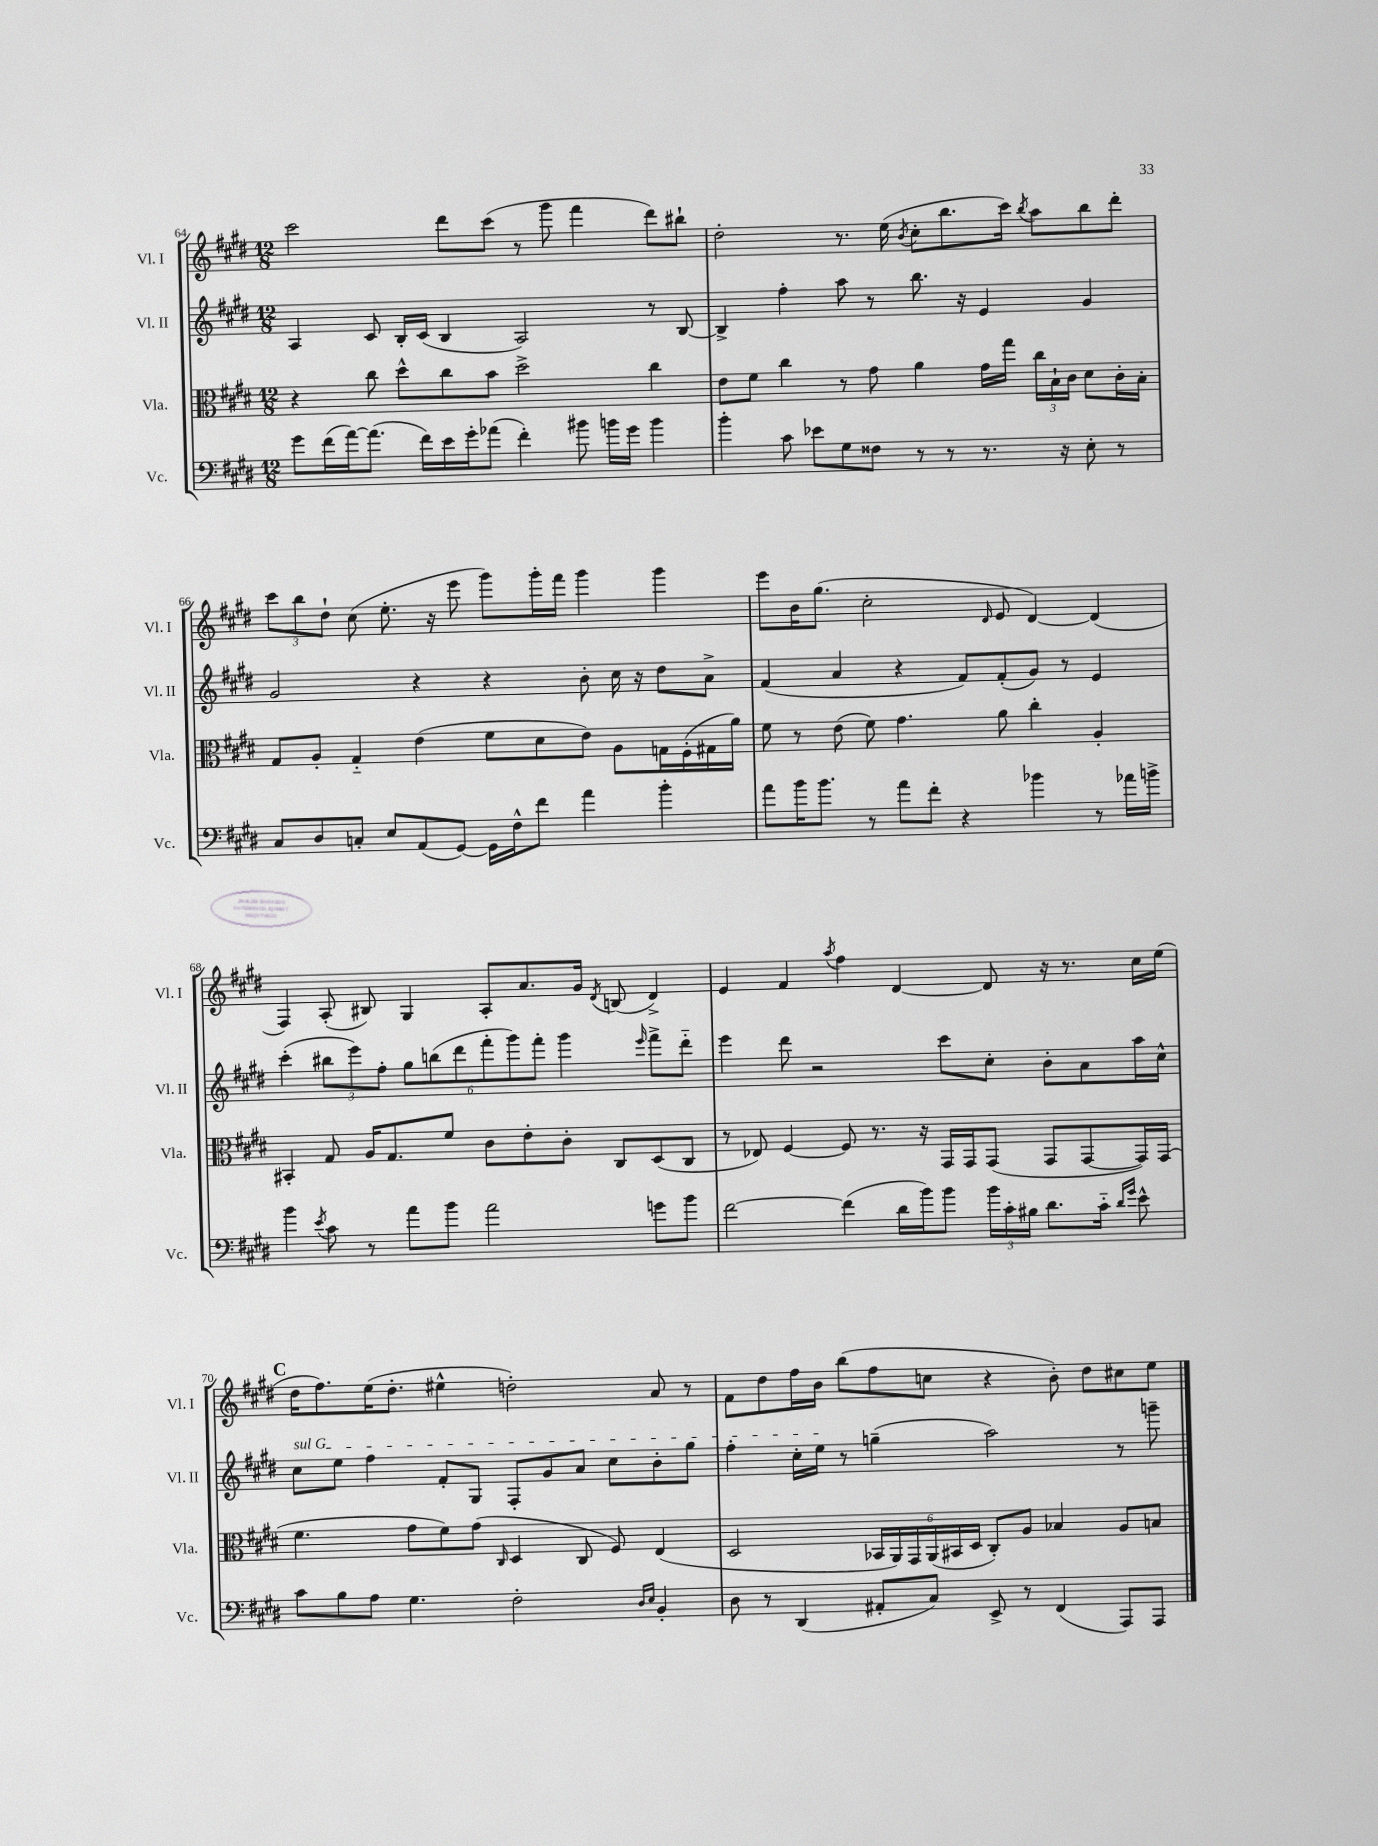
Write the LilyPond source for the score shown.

<<
\new StaffGroup <<
\new Staff = "s0" \with { instrumentName = "Vl. I" shortInstrumentName = "Vl. I" } {
    \clef treble \key e \major \numericTimeSignature \time 12/8
    \autoBeamOff cis'''2 dis'''8[ cis'''8]( r8 gis'''8 fis'''4 dis'''8[) bis''8]-! |
    dis''2-. r8. e''16( \acciaccatura { b'8 } cis''8[-. b''8. cis'''16]) \acciaccatura { b''8 } a''8[ b''8 dis'''8]-. |
    \tuplet 3/2 { cis'''8[ b''8 dis''8]-! } cis''8( e''8.-. r16 e'''8 gis'''8[) gis'''16-. fis'''16] gis'''4 gis'''4 |
    e'''8[ b'16 gis''8.]( cis''2-. \grace { dis'16 } e'8 dis'4~) dis'4( |
    fis4) a8-.( bis8) gis4 a8[-. a'8. gis'16] \acciaccatura { dis'8 } b8( dis'4->) |
    e'4 fis'4 \acciaccatura { a''8 } fis''4 dis'4~ dis'8 r16 r8. cis''16[ e''16]( |
    \mark \markup { \bold "C" } dis''16[ fis''8.) e''16( dis''8.]-. eis''4-^ d''2-.) a'8 r8 |
    fis'8[ dis''8 fis''16 b'16] b''8[( fis''8 c''8] r4 b'8-.) dis''8[ cis''8 e''8] \bar "|." |
}
\new Staff = "s1" \with { instrumentName = "Vl. II" shortInstrumentName = "Vl. II" } {
    \clef treble \key e \major \numericTimeSignature \time 12/8
    \autoBeamOff a4 cis'8 b16[-. cis'16]( b4 a2) r8 b8~ |
    b4-> fis''4-. a''8 r8 b''8. r16 e'4 gis'4 |
    gis'2 r4 r4 b'8-. cis''16 r16 dis''8[ a'8]-> |
    fis'4( a'4 r4 fis'8[) fis'8-.( gis'8]) r8 e'4 |
    cis'''4-.( \tuplet 3/2 { bis''8[ e'''8) fis''8]-. } \tuplet 6/4 { gis''8[ b''8( dis'''8 fis'''8-. gis'''8) fis'''8]-. } gis'''4 \grace { e'''16 } fis'''8[-> dis'''8]-_ |
    e'''4 dis'''8 r2 cis'''8[ cis''8]-. b'8[-. a'8 a''16 cis''16]-^ |
    \mark \markup { \bold "C" } \once \override TextSpanner.bound-details.left.text = \markup { \italic "sul G" } cis''8[\startTextSpan e''8] fis''4 fis'8[-. gis8] fis8[-. gis'8 a'8] cis''8[ b'8-. gis''8] |
    fis''4-. cis''16[-. e''16]\stopTextSpan r8 g''4--( a''2) r8 g'''8-- \bar "|." |
}
\new Staff = "s2" \with { instrumentName = "Vla." shortInstrumentName = "Vla." } {
    \clef alto \key e \major \numericTimeSignature \time 12/8
    \autoBeamOff r4 cis''8 dis''8[-^ cis''8 b'8] dis''2-> cis''4 |
    e'8[ fis'8] cis''4 r8 gis'8 a'4 gis'16[ gis''16] \tuplet 3/2 { cis''16[ b16-! cis'16] } dis'8[ cis'16-. b16]-. |
    gis8[ a8]-. gis4-_ e'4( fis'8[ dis'8 e'8]) a8[ g16 fis16-.( gis16 a'16]) |
    fis'8 r8 e'8( fis'8) gis'4. a'8 cis''4-. a4-. |
    bis,4-. gis8 a16[ gis8. fis'8] cis'8[ e'8-. cis'8]-. cis8[ dis8( cis8] |
    r8 ees8) fis4~ fis8 r8. r16 gis,16[ gis,16 gis,8]( gis,8[ gis,8~ gis,16) gis,16]( |
    \mark \markup { \bold "C" } fis'4. gis'8[ fis'8) gis'8]( \grace { cis16 } dis4 cis8 fis8) e4( |
    dis2 \tuplet 6/4 { bes,16[ a,16) gis,16 a,16( bis,16 dis16] } cis8[-.) a8] bes4 a8[ b8] \bar "|." |
}
\new Staff = "s3" \with { instrumentName = "Vc." shortInstrumentName = "Vc." } {
    \clef bass \key e \major \numericTimeSignature \time 12/8
    \autoBeamOff gis'8[ fis'16( a'16~) a'8.]( fis'16[) e'16 gis'16-. aes'8]( fis'4-.) bis'8 b'16[ gis'16] b'4 |
    b'4-. cis'8 ees'8[ gis8 fisis8] r8 r8 r8. r16 e8-. r8 |
    cis8[ dis8 c8]-. e8[ a,8( gis,8]~) gis,16[ fis16-^ fis'8] a'4 b'4-. |
    a'8[ b'16 b'8.] r8 a'8[ fis'8]-. r4 bes'4 r8 aes'16[ b'16]-> |
    b'4 \acciaccatura { e'8 } cis'8 r8 a'8[ b'8] a'2 g'8[ b'8] |
    fis'2~ fis'4( dis'16[ b'16) b'8] \tuplet 3/2 { b'16[ cis'16-. bis16] } dis'8.[ cis'16]-_ \grace { dis'16[ gis'16] } e'8-^ |
    \mark \markup { \bold "C" } cis'8[ b8 a8] gis4. fis2-. \grace { dis16[ e16] } b,4-. |
    dis8 r8 dis,4( ais,8[-. cis8]) e,8-> r8 fis,4( a,,8[) a,,8] \bar "|." |
}
>>
>>
\layout { \context { \Score currentBarNumber = #64 } }
